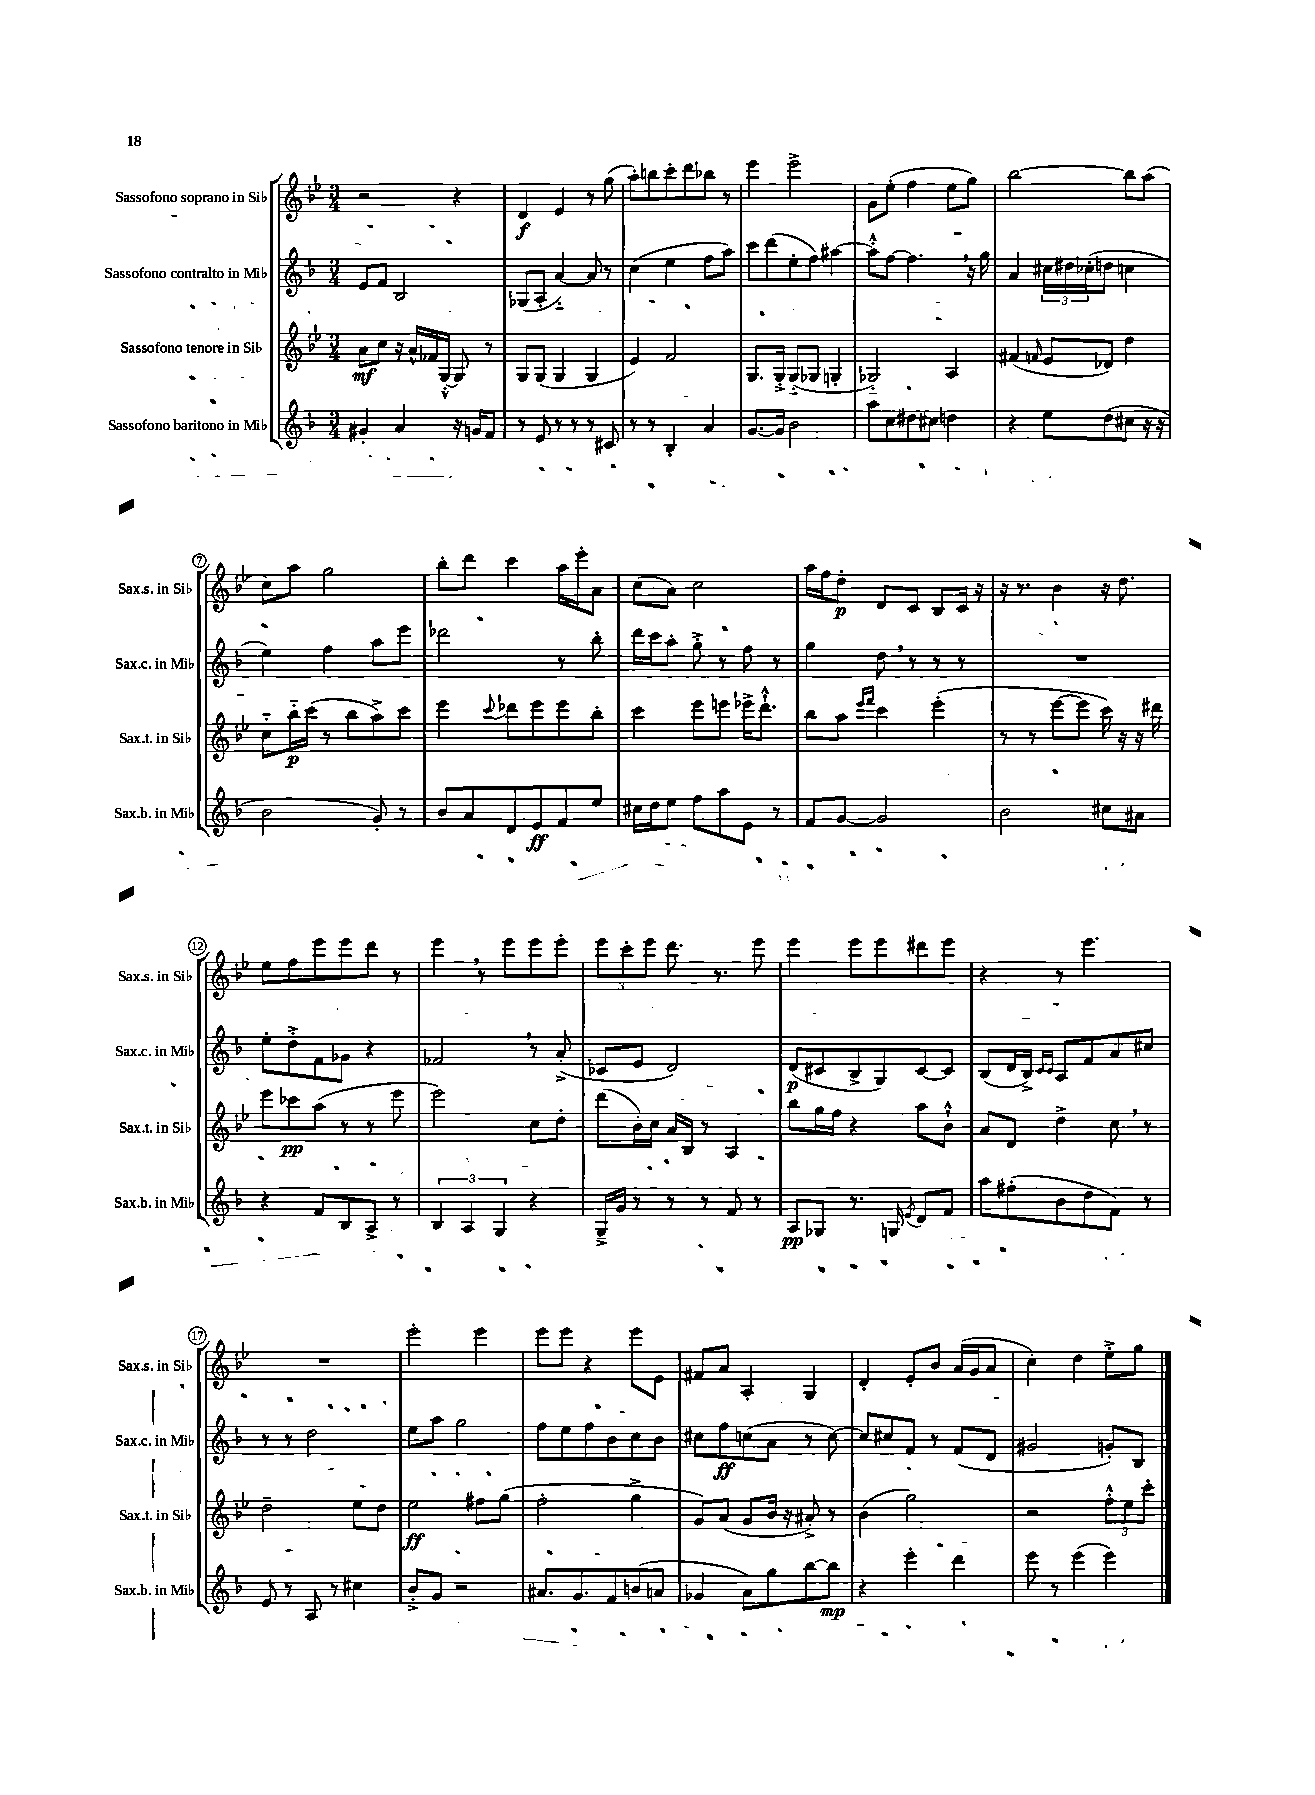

**kern	**dynam	**kern	**dynam	**kern	**dynam	**kern	**dynam
*part4	*part4	*part3	*part3	*part2	*part2	*part1	*part1
*staff4	*staff4	*staff3	*staff3	*staff2	*staff2	*staff1	*staff1
*I"Sassofono baritono in Mi♭	*	*I"Sassofono tenore in Si♭	*	*I"Sassofono contralto in Mi♭	*	*I"Sassofono soprano in Si♭	*
*I'Sax.b. in Mi♭	*	*I'Sax.t. in Si♭	*	*I'Sax.c. in Mi♭	*	*I'Sax.s. in Si♭	*
*clefG2	*	*clefG2	*	*clefG2	*	*clefG2	*
*k[b-]	*	*k[b-e-]	*	*k[b-]	*	*k[b-e-]	*
*M3/4	*	*M3/4	*	*M3/4	*	*M3/4	*
=1	=1	=1	=1	=1	=1	=1	=1
4g#X'/	.	8a\L	mf	8e/L	.	2r	.
.	.	8cc\J	.	8f/J	.	.	.
4a/	.	16r	.	2B-/	.	.	.
.	.	16a^^/LL	.	.	.	.	.
.	.	16f-X/	.	.	.	.	.
.	.	[16G'^^/JJ	.	.	.	.	.
16r	.	8G/]	.	.	.	4r	.
16gn/KL	.	.	.	.	.	.	.
8f/J	.	8r	.	.	.	.	.
=2	=2	=2	=2	=2	=2	=2	=2
8r	.	8G/L	.	(8G-X/L	.	4d/	f
8e/	.	(8G/J	.	8A'/J	.	.	.
8r	.	4G/	.	[4a/)	.	4e-/	.
8r	.	.	.	.	.	.	.
8r	.	4G/	.	8a/]	.	8r	.
8c#X/	.	.	.	8r	.	(8gg\	.
=3	=3	=3	=3	=3	=3	=3	=3
8r	.	4e-/)	.	(4cc\	.	8aa'\L)	.
8r	.	.	.	.	.	8bbn\	.
4B-'/	.	2f/	.	4ee\	.	8ccc'\	.
.	.	.	.	.	.	8ddd\	.
4a/	.	.	.	8ff\L	.	8bb-X\J	.
.	.	.	.	8aa\J)	.	8r	.
=4	=4	=4	=4	=4	=4	=4	=4
[8.g/L	.	8.G/L	.	8ccc\L	.	4eee-\	.
.	.	.	.	(8ddd\	.	.	.
16g/Jk]	.	16G'^/Jk	.	.	.	.	.
2b-\	.	(8G/L	.	8ee'\	.	2eee-^\	.
.	.	8G-X/J	.	8ff\J)	.	.	.
.	.	4Gn'/	.	[4aa#X\	.	.	.
=5	=5	=5	=5	=5	=5	=5	=5
8aa\L	.	2G-X/)	.	8aa#'^^\L]	.	8g\L	.
8cc\	.	.	.	[8ff\J	.	(8ee-'\J	.
8dd#X\	.	.	.	4.ff,\]	.	4ff\	.
8cc#X\J	.	.	.	.	.	.	.
4ddn\	.	4A/	.	.	.	8ee-\L	.
.	.	.	.	16r	.	8gg\J)	.
.	.	.	.	16gg\	.	.	.
=6	=6	=6	=6	=6	=6	=6	=6
4r	.	(4f#X/	.	4a/	.	[2bb-\	.
.	.	16qqfn/	.	.	.	.	.
8ee\L	.	8e-/L	.	24cc#X\LL	.	.	.
.	.	.	.	24dd#X\	.	.	.
.	.	.	.	(24cc-X'\J	.	.	.
(8dd\	.	8d-X/J)	.	8ddn\J	.	.	.
8cc#X\J	.	4dd\	.	4ccn\	.	8bb-\L]	.
16r	.	.	.	.	.	(8aa\J	.
16r	.	.	.	.	.	.	.
!!LO:LB:g=z
=7	=7	=7	=7	=7	=7	=7	=7
2b-\	.	8cc\L	.	4ee\)	.	8cc\L)	.
.	.	16bb-\L	p	.	.	8aa\J	.
.	.	(16ccc\JJ	.	.	.	.	.
.	.	8r	.	4ff\	.	2gg\	.
.	.	8bb-\L	.	.	.	.	.
8g'/)	.	8aa^\)	.	8aa\L	.	.	.
8r	.	8ccc\J	.	8eee\J	.	.	.
=8	=8	=8	=8	=8	=8	=8	=8
8b-/L	.	4eee-\	.	2ddd-X\	.	8bb-'\L	.
8a/	.	.	.	.	.	8ddd\J	.
.	.	8qqccc/	.	.	.	.	.
8d/	.	8ddd-X\L	.	.	.	4ccc\	.
8e/	ff	8eee-\	.	.	.	.	.
8f/	.	8eee-\	.	8r	.	16aa\LL	.
.	.	.	.	.	.	16eee-'\J	.
8ee/J	.	8bb-'\J	.	8bb-'\	.	8a\J	.
=9	=9	=9	=9	=9	=9	=9	=9
16cc#X\LL	.	4ccc\	.	16ddd\LL	.	(8cc\L	.
16dd\J	.	.	.	16ccc\J	.	.	.
8ee\J	.	.	.	8aa'\J	.	8a\J)	.
8ff\L	.	8eee-\L	.	8gg'^\	.	2cc\	.
8aa\	.	8eeen\J	.	8r	.	.	.
8e\J	.	16eee-X^\KL	.	8ff\	.	.	.
.	.	8.ddd`^^\J	.	.	.	.	.
8r	.	.	.	8r	.	.	.
=10	=10	=10	=10	=10	=10	=10	=10
8f/L	.	8bb-\L	.	4gg\	.	16aa\LL	.
.	.	.	.	.	.	16ff\J	.
[8g/J	.	8aa\J	.	.	.	8dd'\J	p
.	.	16qqeee-/LL	.	.	.	.	.
.	.	16qqfff/JJ	.	.	.	.	.
2g/]	.	4ccc\	.	8dd,\	.	8d/L	.
.	.	.	.	8r	.	8c/J	.
.	.	(4eee-'\	.	8r	.	8B-/L	.
.	.	.	.	8r	.	16c/Jk	.
.	.	.	.	.	.	16r	.
=11	=11	=11	=11	=11	=11	=11	=11
2b-\	.	8r	.	2.r	.	16r	.
.	.	.	.	.	.	8.r	.
.	.	8r	.	.	.	.	.
.	.	[8eee-\L	.	.	.	4b-\	.
.	.	8eee-\J]	.	.	.	.	.
8cc#X\L	.	16ccc\)	.	.	.	16r	.
.	.	16r	.	.	.	8.dd\	.
8a#X\J	.	16r	.	.	.	.	.
.	.	16ddd#X\	.	.	.	.	.
!!LO:LB:g=z
=12	=12	=12	=12	=12	=12	=12	=12
4r	.	8eee-\L	.	8ee'\L	.	8ee-\L	.
.	.	8ccc-X\	pp	8dd'^\	.	8ff\	.
8f/L	.	(8aa\J	.	8f\	.	8eee-\	.
8B-/	.	8r	.	8g-X\J	.	8eee-\	.
8A^/J	.	8r	.	4r	.	8ddd\J	.
8r	.	8eee-\	.	.	.	8r	.
=13	=13	=13	=13	=13	=13	=13	=13
6B-/	.	2eee-\)	.	2f-X,/	.	4eee-,\	.
6A/	.	.	.	.	.	.	.
.	.	.	.	.	.	8r	.
6G/	.	.	.	.	.	.	.
.	.	.	.	.	.	8eee-\L	.
4r	.	8cc\L	.	8r	.	8eee-\	.
.	.	8dd'\J	.	(8a'^/	.	8eee-'\J	.
=14	=14	=14	=14	=14	=14	=14	=14
16G~^/LL	.	(8ddd\L	.	8c-X/L	.	12eee-\L	.
16g/JJ	.	.	.	.	.	.	.
.	.	.	.	.	.	12ccc'\	.
8r	.	16b-'\L)	.	8e/J	.	.	.
.	.	.	.	.	.	12eee-\J	.
.	.	16cc\JJ	.	.	.	.	.
8r	.	16a/LL	.	2d/)	.	8.ddd\	.
.	.	16B-/JJ	.	.	.	.	.
8r	.	8r	.	.	.	.	.
.	.	.	.	.	.	8.r	.
8f/	.	4A/	.	.	.	.	.
8r	.	.	.	.	.	8eee-\	.
=15	=15	=15	=15	=15	=15	=15	=15
8A/L	pp	8bb-\L	.	(8d/L	p	4eee-\	.
8G-X/J	.	16gg\L	.	8c#X/	.	.	.
.	.	16ff\JJ	.	.	.	.	.
8.r	.	4r	.	8B-^/	.	8eee-\L	.
.	.	.	.	8G/)	.	8eee-\	.
16Gn/	.	.	.	.	.	.	.
8qe/	.	.	.	.	.	.	.
8d/L	.	8aa\L	.	[8c#/	.	8ddd#X\	.
8f/J	.	8b-`^^\J	.	8c#/J]	.	8eee-\J	.
=16	=16	=16	=16	=16	=16	=16	=16
8aa\L	.	8a/L	.	(8B-/L	.	4r	.
(8ff#X'\	.	8d/J	.	16d/L	.	.	.
.	.	.	.	16B-^/JJ)	.	.	.
.	.	.	.	16qqc/LL	.	.	.
.	.	.	.	16qqc/JJ	.	.	.
8b-\	.	4dd^\	.	8A/L	.	8r	.
8dd\	.	.	.	8f/	.	4.eee-\	.
8f\J)	.	8cc,\	.	8a/	.	.	.
8r	.	8r	.	8cc#X/J	.	.	.
!!LO:LB:g=z
=17	=17	=17	=17	=17	=17	=17	=17
8e/	.	2dd~\	.	8r	.	2.r	.
8r	.	.	.	8r	.	.	.
8A/	.	.	.	2dd\	.	.	.
8r	.	.	.	.	.	.	.
4cc#X\	.	8ee-\L	.	.	.	.	.
.	.	8dd\J	.	.	.	.	.
=18	=18	=18	=18	=18	=18	=18	=18
8b-'^/L	.	2ee-\	ff	8ee\L	.	2eee-'\	.
8g/J	.	.	.	8aa\J	.	.	.
2r	.	.	.	2gg\	.	.	.
.	.	8ff#X\L	.	.	.	4eee-\	.
.	.	(8gg\J	.	.	.	.	.
=19	=19	=19	=19	=19	=19	=19	=19
8.a#X/L	.	2ff'\	.	8ff\L	.	8eee-\L	.
.	.	.	.	8ee\	.	8eee-\J	.
8.g/	.	.	.	.	.	.	.
.	.	.	.	8ff\	.	4r	.
8f/	.	.	.	8b-\	.	.	.
(8bn/	.	4gg^\	.	8cc\	.	8eee-\L	.
8an/J	.	.	.	8b-\J	.	8e-\J	.
=20	=20	=20	=20	=20	=20	=20	=20
4g-X/	.	8g/L)	.	8cc#X\L	.	8f#X/L	.
.	.	(8a/J	.	8ff\	ff	8a/J	.
8a\L)	.	8g/L	.	(8ccn\	.	4A'/	.
8gg\	.	16b-/Jk	.	8a\J	.	.	.
.	.	16r	.	.	.	.	.
[8bb-\	.	8a#X'^/)	.	8r	.	4G/	.
8bb-\J]	mp	8r	.	[8cc\)	.	.	.
=21	=21	=21	=21	=21	=21	=21	=21
4r	.	(4b-\	.	8cc/L]	.	4d'/	.
.	.	.	.	8cc#X/	.	.	.
4eee'\	.	2gg\)	.	8f/J	.	8e-'/L	.
.	.	.	.	8r	.	8b-/J	.
4ddd\	.	.	.	(8f/L	.	(16a/LL	.
.	.	.	.	.	.	16g/J	.
.	.	.	.	8d/J	.	8a/J	.
=22	=22	=22	=22	=22	=22	=22	=22
8eee\	.	2r	.	2g#X/	.	4cc'\)	.
8r	.	.	.	.	.	.	.
(4eee\	.	.	.	.	.	4dd\	.
4eee\)	.	12ff'^^\L	.	8gn'/L)	.	8ee-'^\L	.
.	.	12ee-\	.	.	.	.	.
.	.	.	.	8B-/J	.	8gg\J	.
.	.	12ccc'\J	.	.	.	.	.
==	==	==	==	==	==	==	==
*-	*-	*-	*-	*-	*-	*-	*-
